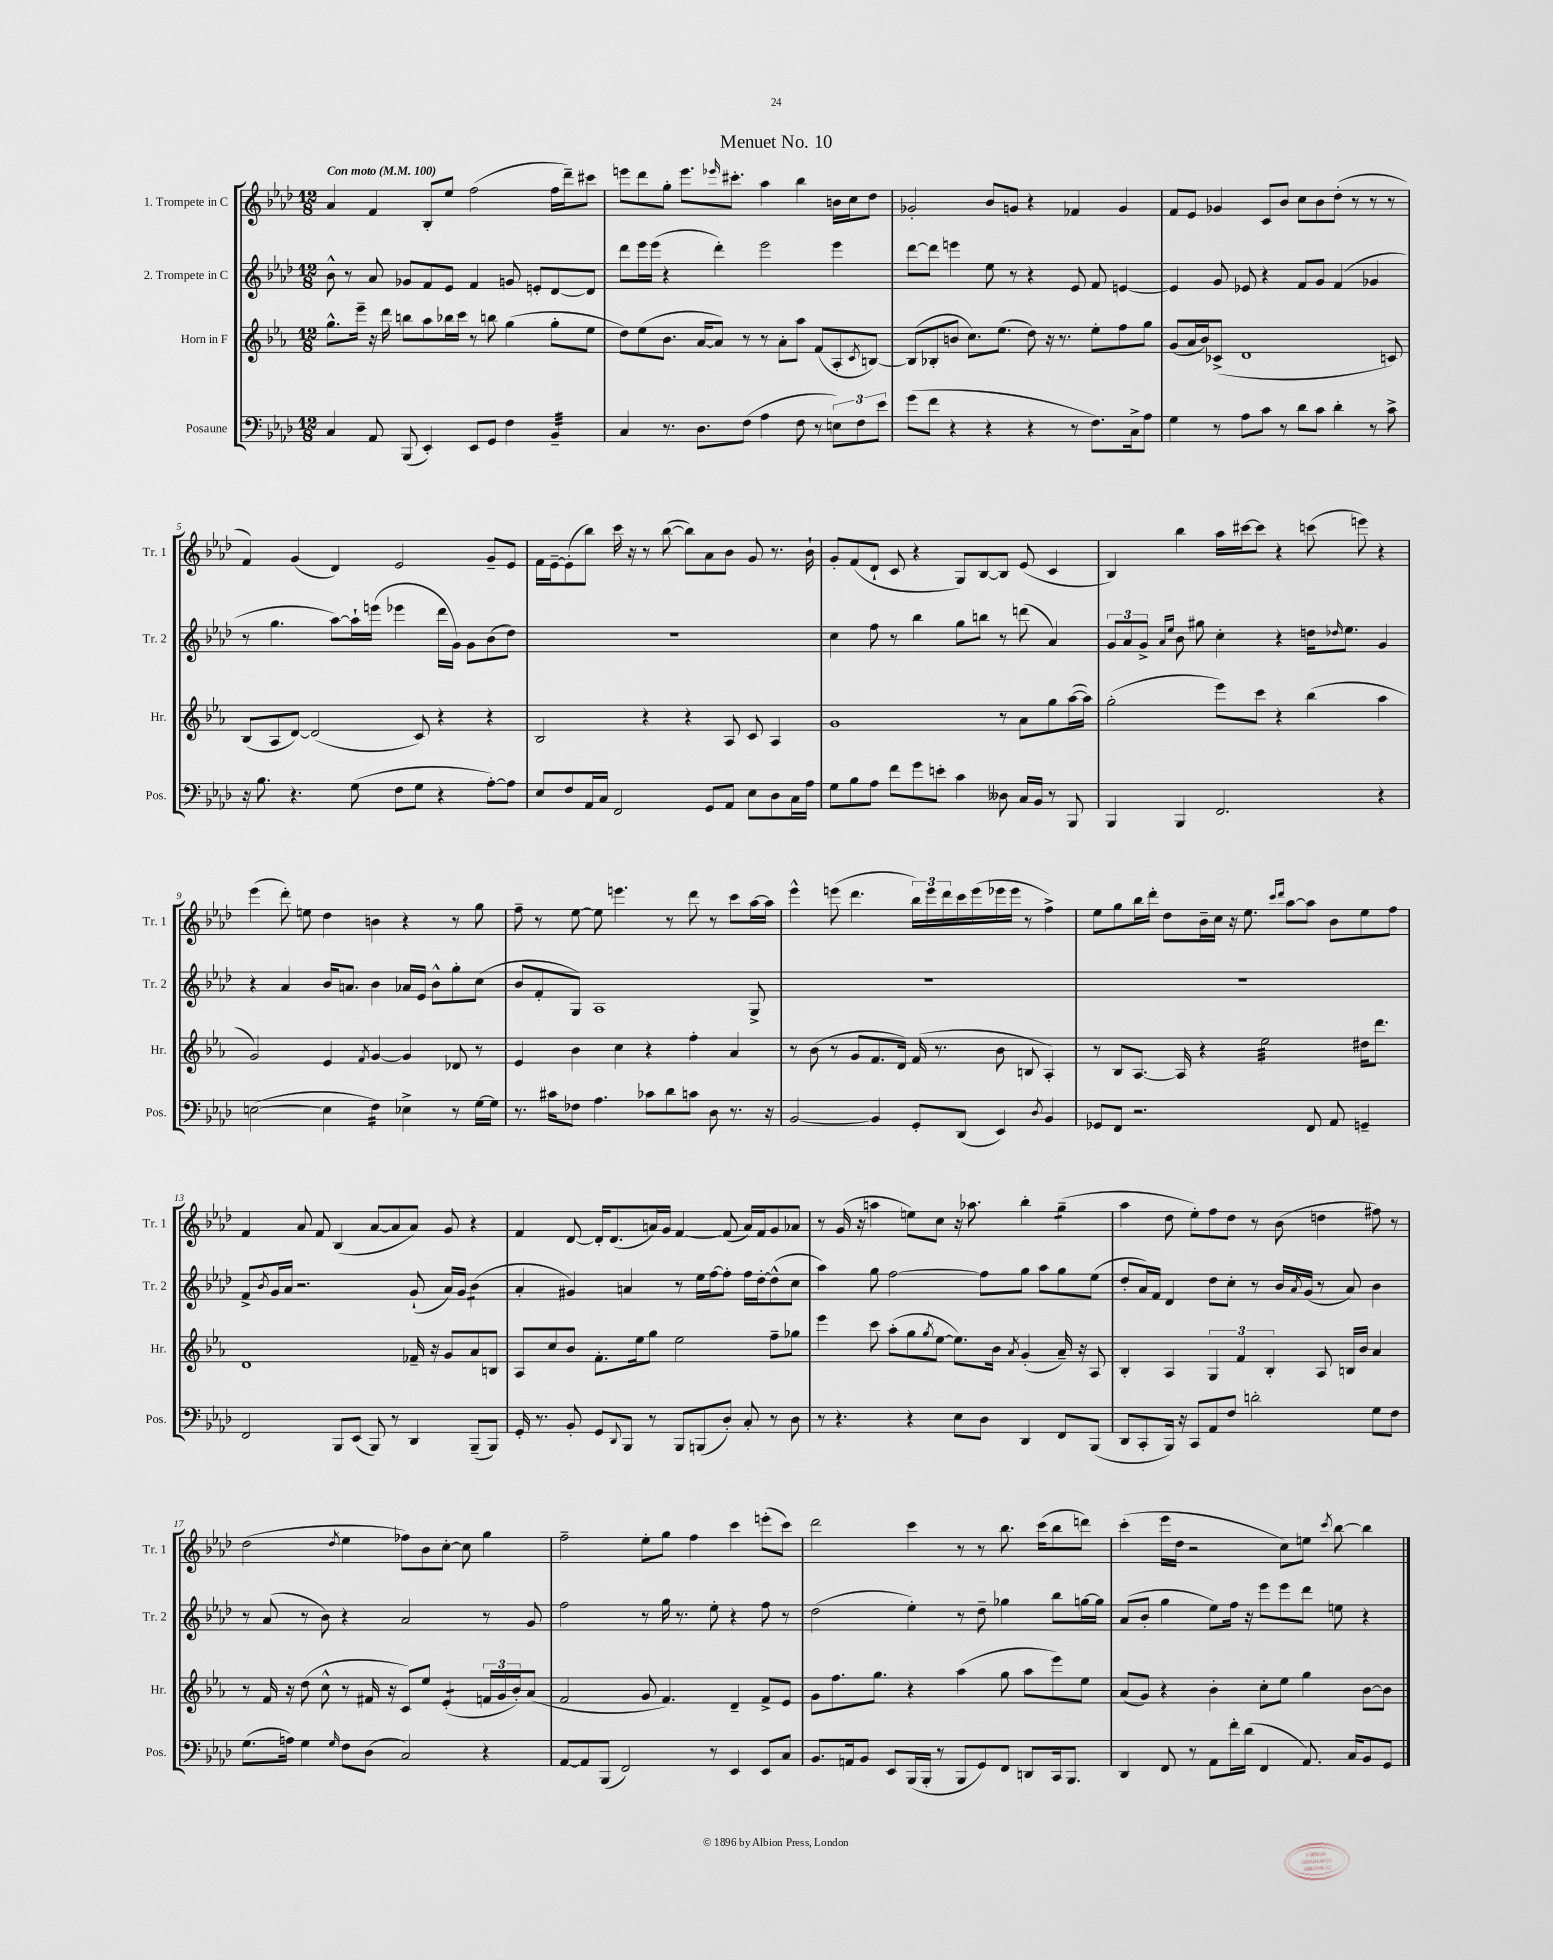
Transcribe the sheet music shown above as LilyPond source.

\header { title = "Menuet No. 10" }
<<
\new StaffGroup <<
\new Staff = "s0" \with { instrumentName = "1. Trompete in C" shortInstrumentName = "Tr. 1" } {
    \clef treble \key aes \major \numericTimeSignature \time 12/8 \tempo "Con moto" 4 = 100
    aes'4 f'4 bes8-. ees''8 f''2( f''16 des'''16--) cis'''8 |
    e'''8 des'''8 g''8-. e'''8. \grace { ees'''16 } cis'''8.-. aes''4 bes''4 b'16 c''16 des''8 |
    ges'2-. bes'8 g'8 r4 fes'4 g'4 |
    f'8 ees'8 ges'4 c'8 bes'8 c''8 bes'8 des''8-.( r8 r8 r8 |
    f'4) g'4( des'4) ees'2 g'8-- ees'8 |
    f'16 ees'16~-- ees'8-.( bes''8) c'''16 r16 r8 bes''8~( bes''8) aes'8 bes'8 g'8 r8. bes'16-! |
    g'8-. f'8( des'8-! c'8 r4 g8) bes8~ bes8 ees'8( c'4 |
    bes4) bes''4 aes''16 cis'''16~ cis'''8 r4 c'''8( e'''8) r4 |
    ees'''4( des'''8-.) e''8 des''4 b'4 r4 r8 g''8 |
    f''8-- r8 ees''8~ ees''8 e'''4. r8 des'''8 r8 c'''8 aes''16~ aes''16 |
    ees'''4-^ e'''8( des'''4. \tuplet 3/2 { bes''16) e'''16 des'''16 } c'''16 e'''16( ees'''16 ees'''16 r8 f''4->) |
    ees''8 g''8 bes''16 des'''16-. des''8 bes'16-- c''16 r16 ees''8. \grace { c'''16 des'''16 } aes''8~ aes''8 bes'8 ees''8 f''8 |
    f'4 aes'8 f'8 bes4( aes'8~ aes'8 aes'8) g'8 r4 |
    f'4 des'8~ des'16-. des'8.( a'16) g'16 f'4~ f'8( a'16) f'16 g'8 aes'8 |
    r8 g'16( r16 a''4 e''8) c''8 r16 aes''8. bes''4-. g''4:8--( |
    aes''4 des''8 ees''8-.) f''8 des''8 r8 bes'8( d''4 fis''8) r8 |
    des''2( \acciaccatura { des''8 } ees''4 fes''8) bes'8 c''8~-. c''8 g''4 |
    f''2-- ees''8-. g''8 f''4 c'''4 e'''8-.( c'''8) |
    des'''2 c'''4 r8 r8 bes''8. c'''16( bes''8 d'''8) |
    c'''4-.( ees'''16 des''16 r2 c''8) e''8 \acciaccatura { c'''8 } bes''8~ bes''4 \bar "|." |
}
\new Staff = "s1" \with { instrumentName = "2. Trompete in C" shortInstrumentName = "Tr. 2" } {
    \clef treble \key aes \major \numericTimeSignature \time 12/8
    bes'8-^ r8 aes'8 ges'8 f'8 ees'8 f'4 g'8 e'8-. des'8~ des'8 |
    des'''8 ees'''16 ees'''16( r4 des'''4-.) ees'''2 ees'''4 |
    des'''8~ des'''8 e'''4 ees''8 r8 r4 ees'8 f'8 e'4~ |
    e'4 g'8 ees'8 r4 f'8 g'8 f'4( ges'4 |
    r8 g''4. aes''8~) aes''16-! e'''16( ees'''4 des'''16 g'16) g'8 bes'8( des''8) |
    R1. |
    c''4 f''8 r8 bes''4 g''8 b''8 r8 d'''8( aes'4) |
    \tuplet 3/2 { g'8 aes'8 g'8-> } \grace { aes'16 ees''16 } bes'8 gis''8 c''4-. r4 d''16 \grace { des''16 } ees''8. g'4 |
    r4 aes'4 bes'16 a'8. bes'4 aes'16 ees'16 bes'8-^ g''8-. c''8( |
    bes'8 f'8-. g8) aes1 g8-> |
    R1. |
    R1. |
    f'8-> \acciaccatura { bes'8 } g'16 aes'16 r2. g'8-!( aes'16) g'16 bes'4:8( |
    aes'4-. gis'4) a'4 r8 ees''16 f''16~ f''8-. f''16 des''16~-. des''8-^( c''8 |
    aes''4) g''8 f''2~ f''8 g''8 aes''8 g''8 ees''8( |
    des''8-. aes'16) f'16 des'4 des''8 c''8-. r8 bes'16 \acciaccatura { aes'8 } g'16( r8 aes'8) bes'4 |
    r8 aes'8( r8 bes'8) r4 aes'2 r8 g'8 |
    f''2 r8 g''16 r8. ees''8-. r4 f''8 r8 |
    des''2( ees''4-.) r8 des''8-- ges''4 bes''8 g''16~ g''16 |
    aes'8( bes'8-. g''4 ees''8) f''16 r16 ees'''8 ees'''8 des'''8 e''8 r4 \bar "|." |
}
\new Staff = "s2" \with { instrumentName = "Horn in F" shortInstrumentName = "Hr." } {
    \clef treble \key ees \major \numericTimeSignature \time 12/8
    g''8.-^ ees'''16-- r16 d'''16 b''8 aes''8 bes''16 c'''16 r8 b''8 g''4( g''8-. ees''8 |
    d''8) ees''8( bes'8. aes'16~ aes'8) r8 r8 aes'8-. aes''8 f'8( aes8-. \acciaccatura { c'8 } b8~) |
    b8( bes8-. b'8 c''8.) ees''8.( d''8) r16 r8. ees''8-. f''8 g''8 |
    g'8( aes'16 bes'16) ces'8->( d'1 c'8) |
    bes8( aes8 d'8~) d'2( c'8) r4 r4 |
    bes2 r4 r4 aes8 c'8 aes4 |
    g'1 r8 aes'8 g''8 aes''16~( aes''16) |
    g''2-.( ees'''8) c'''8 r4 bes''4( aes''4 |
    g'2) ees'4 \acciaccatura { f'8 } g'4~ g'4 des'8 r8 |
    ees'4 bes'4 c''4 r4 f''4-. aes'4 |
    r8 bes'8( r8 g'8 f'8. d'16) f'16( r8. bes'8 b8 aes4-.) |
    r8 bes8 aes8.~ aes16 r4 ees''2:32 dis''16 d'''8. |
    d'1 fes'16-- r16 g'8 aes'8 b8 |
    aes8 c''8 bes'8 f'8.-. ees''16 g''8 ees''2 f''8-- ges''8 |
    ees'''4 c'''8 aes''8-.( g''8 \acciaccatura { g''8 } ees''8~ ees''8.) bes'16 \acciaccatura { aes'8 } g'4-.( aes'16--) r16 aes8 |
    bes4-. aes4 \tuplet 3/2 { g4 f'4 bes4-. } aes8 b16 bes'16 aes'4 |
    r8 f'16 r16 d''8( c''8-^ r8 fis'16 r16 c'8) ees''8 ees'4:8-.( \tuplet 3/2 { f'16 g'16 bes'16-.) } aes'8( |
    f'2 g'8 f'4.) d'4-- f'8-> ees'8 |
    g'8 f''8. g''8. r4 aes''4( g''8 aes''8 ees'''8) ees''8 |
    aes'8( g'8) r4 bes'4-. c''8-. ees''8 g''4 bes'8~ bes'8 \bar "|." |
}
\new Staff = "s3" \with { instrumentName = "Posaune" shortInstrumentName = "Pos." } {
    \clef bass \key aes \major \numericTimeSignature \time 12/8
    c4 aes,8 bes,,8( ees,4-.) ees,8 g,8 f4 bes,4:32-- |
    c4 r8. des8. f8( aes4 f8 r8 \tuplet 3/2 { e8) f8 ees'8 } |
    g'8( f'8 r4 r4 r4 r8 f8.) c16-> aes8 |
    g4 r8 aes8 c'8 r8 des'8 c'8 des'4-. r8 c'8-> |
    r16 bes8. r4. g8( f8 g8 r4 aes8~-.) aes8 |
    ees8 f8 aes,16 c16 f,2 g,8 aes,8 ees8 des8 c16 aes16 |
    g8 bes8 aes8 f'8 g'8 e'8-. c'4 deses8 c16 bes,16 r8 bes,,8 |
    bes,,4 bes,,4 f,2. r4 |
    e2~( e4 f4:16) ees4-> r8 g16~ g16 |
    r8. cis'16 fes8 aes4. ces'8 des'8 c'8 des8 r8. r16 |
    bes,2~ bes,4 g,8-. des,8( ees,4) \acciaccatura { des8 } bes,4 |
    ges,8 f,8 r2. f,8 aes,8 g,4-- |
    f,2 bes,,8 ees,8( bes,,8) r8 des,4 bes,,8--( bes,,8) |
    g,16-. r8. bes,8-. g,8 \appoggiatura { des,8 } bes,,8 r8 bes,,8 b,,8( des8-.) c8-. r8 des8 |
    r8 r4. r4 ees8 des8 des,4 f,8 bes,,8( |
    des,8 c,8-. bes,,16) r16 c,8 aes,8 f8 d'2-. g8 f8 |
    g8.( a16) g4 \grace { g16 } f8 des8( c2) r4 |
    aes,8~ aes,8 bes,,8( f,2) r8 ees,4 ees,8 c8 |
    bes,8. a,16 bes,8 ees,8 bes,,16( bes,,16-. r8 bes,,8 g,8) f,8 d,8 c,16 bes,,8. |
    des,4 f,8 r8 aes,8 f'16-. des'16( f,4 aes,8.) c16 bes,8 g,8 \bar "|." |
}
>>
>>
